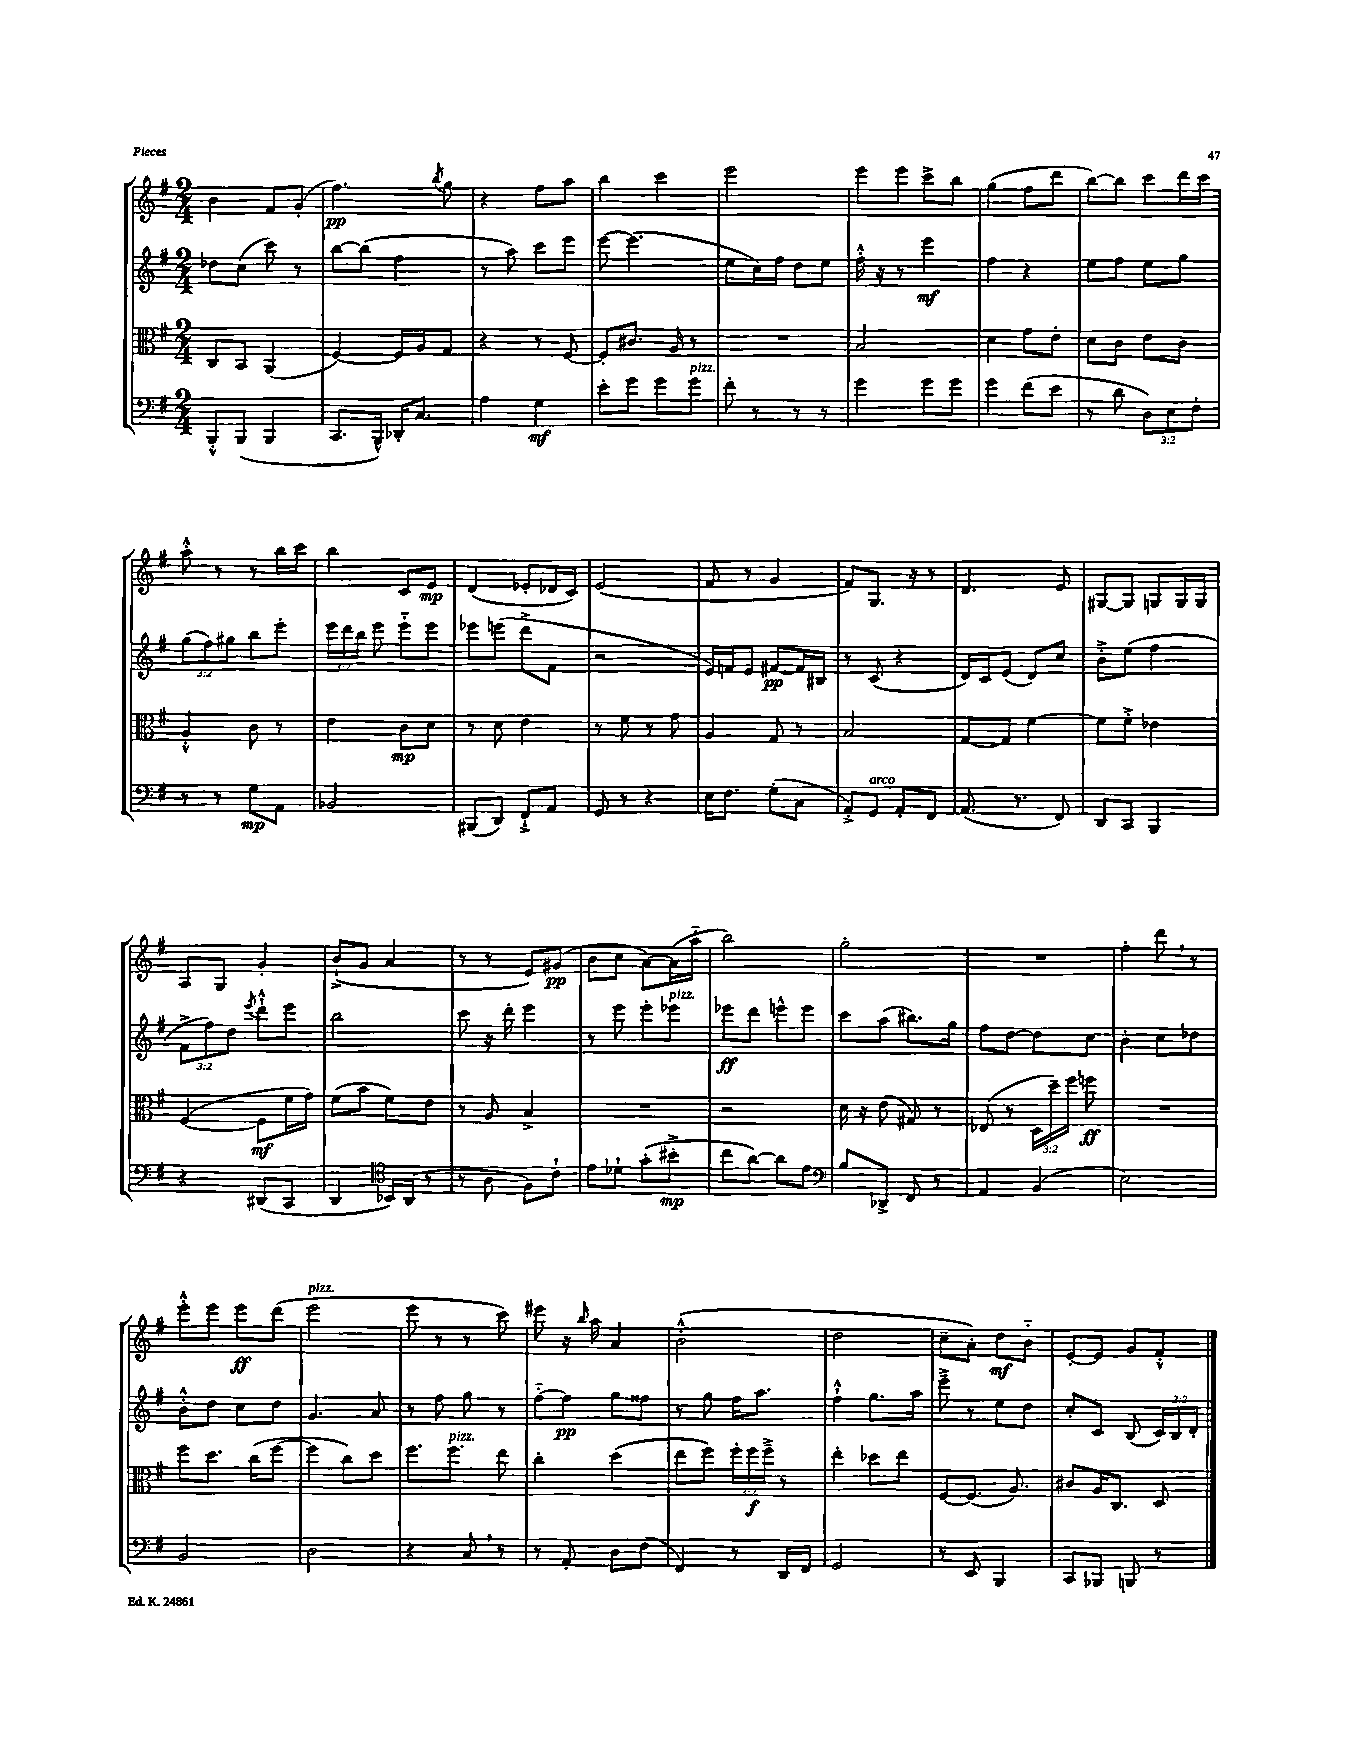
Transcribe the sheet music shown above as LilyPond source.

<<
\new StaffGroup <<
\new Staff = "s0" {
    \clef treble \key g \major \numericTimeSignature \time 2/4
    \autoBeamOff b'4 fis'8[ g'8]-.( |
    fis''4.\pp) \acciaccatura { b''8 } g''8 |
    r4 fis''8[ a''8] |
    b''4 c'''4 |
    e'''2 |
    e'''8[ e'''8] c'''8[-> b''8] |
    g''4( fis''8[ d'''8] |
    b''8[~) b''8] c'''8[ d'''16 c'''16] |
    a''8-.-^ r8 r8 b''16[ c'''16] |
    b''4 c'8[ e'8]\mp |
    d'4( ees'8[-. des'16 c'16]) |
    e'2( |
    fis'8 r8 g'4 |
    fis'8[) g8.] r16 r8 |
    d'4. e'8 |
    gis8[~ gis8] g8[ g16 g16] |
    a8[ g8] g'4-. |
    b'8[-!->( g'8] a'4 |
    r8 r8 e'8[) gis'8]\pp( |
    b'8[ c''8] a'8[~) a'16( a''16]-_ |
    b''2) |
    g''2-. |
    R2 |
    fis''4-. d'''8 \breathe r8 |
    e'''8[-.-^ e'''8] e'''8[\ff d'''8]( |
    e'''2^\markup { \italic "pizz." } |
    e'''8 r8 r8 c'''8) |
    eis'''8 r16 \grace { b''16 } a''16 a'4 |
    b'2-.-^( |
    d''2 |
    c''8[-- a'8]-.) d''8[\mf b'8]-_ |
    e'8[~-. e'8] g'8[ fis'8]-.-^ \bar "|." |
}
\new Staff = "s1" {
    \clef treble \key g \major \numericTimeSignature \time 2/4 \override Staff.TupletNumber.text = #tuplet-number::calc-fraction-text
    \autoBeamOff des''8[ c''8]( c'''8) r8 |
    b''8[~ b''8]( fis''4 |
    r8 a''8) c'''8[ e'''8] |
    e'''8~ e'''4.( |
    e''8[ c''16) fis''16] d''8[ e''8] |
    fis''16-.-^ r16 r8 e'''4\mf |
    fis''4 r4 |
    e''8[ fis''8] e''8[ g''8] |
    \tuplet 3/2 { g''8[( fis''8) gis''8] } b''8[ e'''8]-. |
    \tuplet 3/2 { e'''16[ d'''16 b''16] } e'''8 e'''8[-_ e'''8] |
    ees'''8[ e'''8]( d'''8[-> fis'8] |
    r2 |
    e'16[) f'16 e'8] fis'8[~\pp fis'16 bis16] |
    r8 c'8( r4 |
    d'16[) c'16 e'8]( d'8[) c''8] |
    b'8[-.-> e''8]( fis''4 |
    \tuplet 3/2 { fis'8[-> fis''8) d''8] } \acciaccatura { e'''8 } d'''8[-!-^ e'''8] |
    b''2 |
    c'''8 r16 d'''16-. e'''4 |
    r8 e'''8 e'''8[-. ees'''8]^\markup { \italic "pizz." } |
    ees'''8[\ff d'''8] e'''8[-^ e'''8] |
    c'''8[ a''8]( bis''8.[) g''16] |
    fis''8[ d''8]~ d''8[ c''8] |
    b'4-. c''8[ des''8] |
    b'8[-.-^ d''8] c''8[ d''8] |
    g'4. a'8 |
    r8 fis''8 g''8 r8 |
    fis''8[~-_ fis''8]\pp g''8[ fisis''8] |
    r8 g''8 fis''16[ a''8.] |
    fis''4-!-^ g''8.[ a''16] |
    e'''8---> r8 e''8[ d''8] |
    c''8[-. c'8] b8( \tuplet 3/2 { c'16[) b16 d'16]-. } \bar "|." |
}
\new Staff = "s2" {
    \clef alto \key g \major \numericTimeSignature \time 2/4 \override Staff.TupletNumber.text = #tuplet-number::calc-fraction-text
    \autoBeamOff c8[ b,8] a,4( |
    fis4~) fis16[ a16 g8] |
    r4 r8 fis8~ |
    fis8[-. cis'8.] a16 r8 |
    R2 |
    b2 |
    d'4 g'8[ e'8]-. |
    d'8[ c'8] e'8[ c'8] |
    a4-.-^ c'8 r8 |
    e'4 c'8[\mp d'8] |
    r8 d'8 e'4 |
    r8 fis'8 r8 g'8 |
    a4 g8 r8 |
    b2 |
    g8[~ g8] fis'4~ |
    fis'8[ fis'8]-.-> ees'4 |
    fis4~( fis8[\mf fis'16 g'16]) |
    fis'8[( b'8] fis'8[) e'8] |
    r8 a8 b4-> |
    R2 |
    r2 |
    d'16 r16 e'8( gis8) r8 |
    ees8( r8 \tuplet 3/2 { d16[ d''16--) fis''16] } f''8\ff |
    R2 |
    fis''8[ d''8.] c''16[( fis''8]~ |
    fis''4 c''8[) d''8] |
    fis''8.[ fis''8.]^\markup { \italic "pizz." } e''8 |
    c''4-. d''4( |
    e''8[ fis''8]) \tuplet 3/2 { fis''16[-. fis''16\f fis''16]---> } r8 |
    e''4-. des''8[ e''8] |
    fis8[~ fis8.]( a8.) |
    cis'8[ a16 c8.] d8 \bar "|." |
}
\new Staff = "s3" {
    \clef bass \key g \major \numericTimeSignature \time 2/4 \override Staff.TupletNumber.text = #tuplet-number::calc-fraction-text
    \autoBeamOff b,,8[-.-^ b,,8]( b,,4 |
    c,8.[ b,,16]-^) des,16[-. c8.] |
    a4 g4\mf |
    e'8[-. g'8] g'8[ g'8]^\markup { \italic "pizz." } |
    fis'8-. r8 r8 r8 |
    g'4 g'8[ g'8] |
    g'4 fis'8[( e'8] |
    r8 d'8 \tuplet 3/2 { d8[) e8 fis8]-. } |
    r8 r8 g8[\mp a,8] |
    bes,2 |
    bis,,8[( d,8]) fis,8[-!-> a,8] |
    g,8 r8 r4 |
    e16[ fis8.] g8[-.( c8] |
    a,8[-.->) g,8]^\markup { \italic "arco" } a,8[-. fis,8] |
    a,8.( r8. fis,8) |
    d,8[ c,8] b,,4 |
    r4 dis,8[( c,8] |
    d,4 \clef tenor bes,16[) a,16]( r8 |
    r8 a8 fis8[) c'8]-! |
    e'8[ des'8]-! g'8[-.( bis'8]-.->\mp |
    c''8[ a'8]~) a'8[ e'8] |
    \clef bass b8[ des,8]-> fis,8 r8 |
    a,4 b,4( |
    e2) |
    b,2 |
    d2 |
    r4 c8 \breathe r8 |
    r8 a,8-. d8[ fis8]( |
    fis,4) r8 d,16[ fis,16] |
    g,2 |
    r8 e,8 b,,4 |
    c,8[ bes,,8] b,,8 r8 \bar "|." |
}
>>
>>
\layout { \context { \Score \remove "Bar_number_engraver" } }
